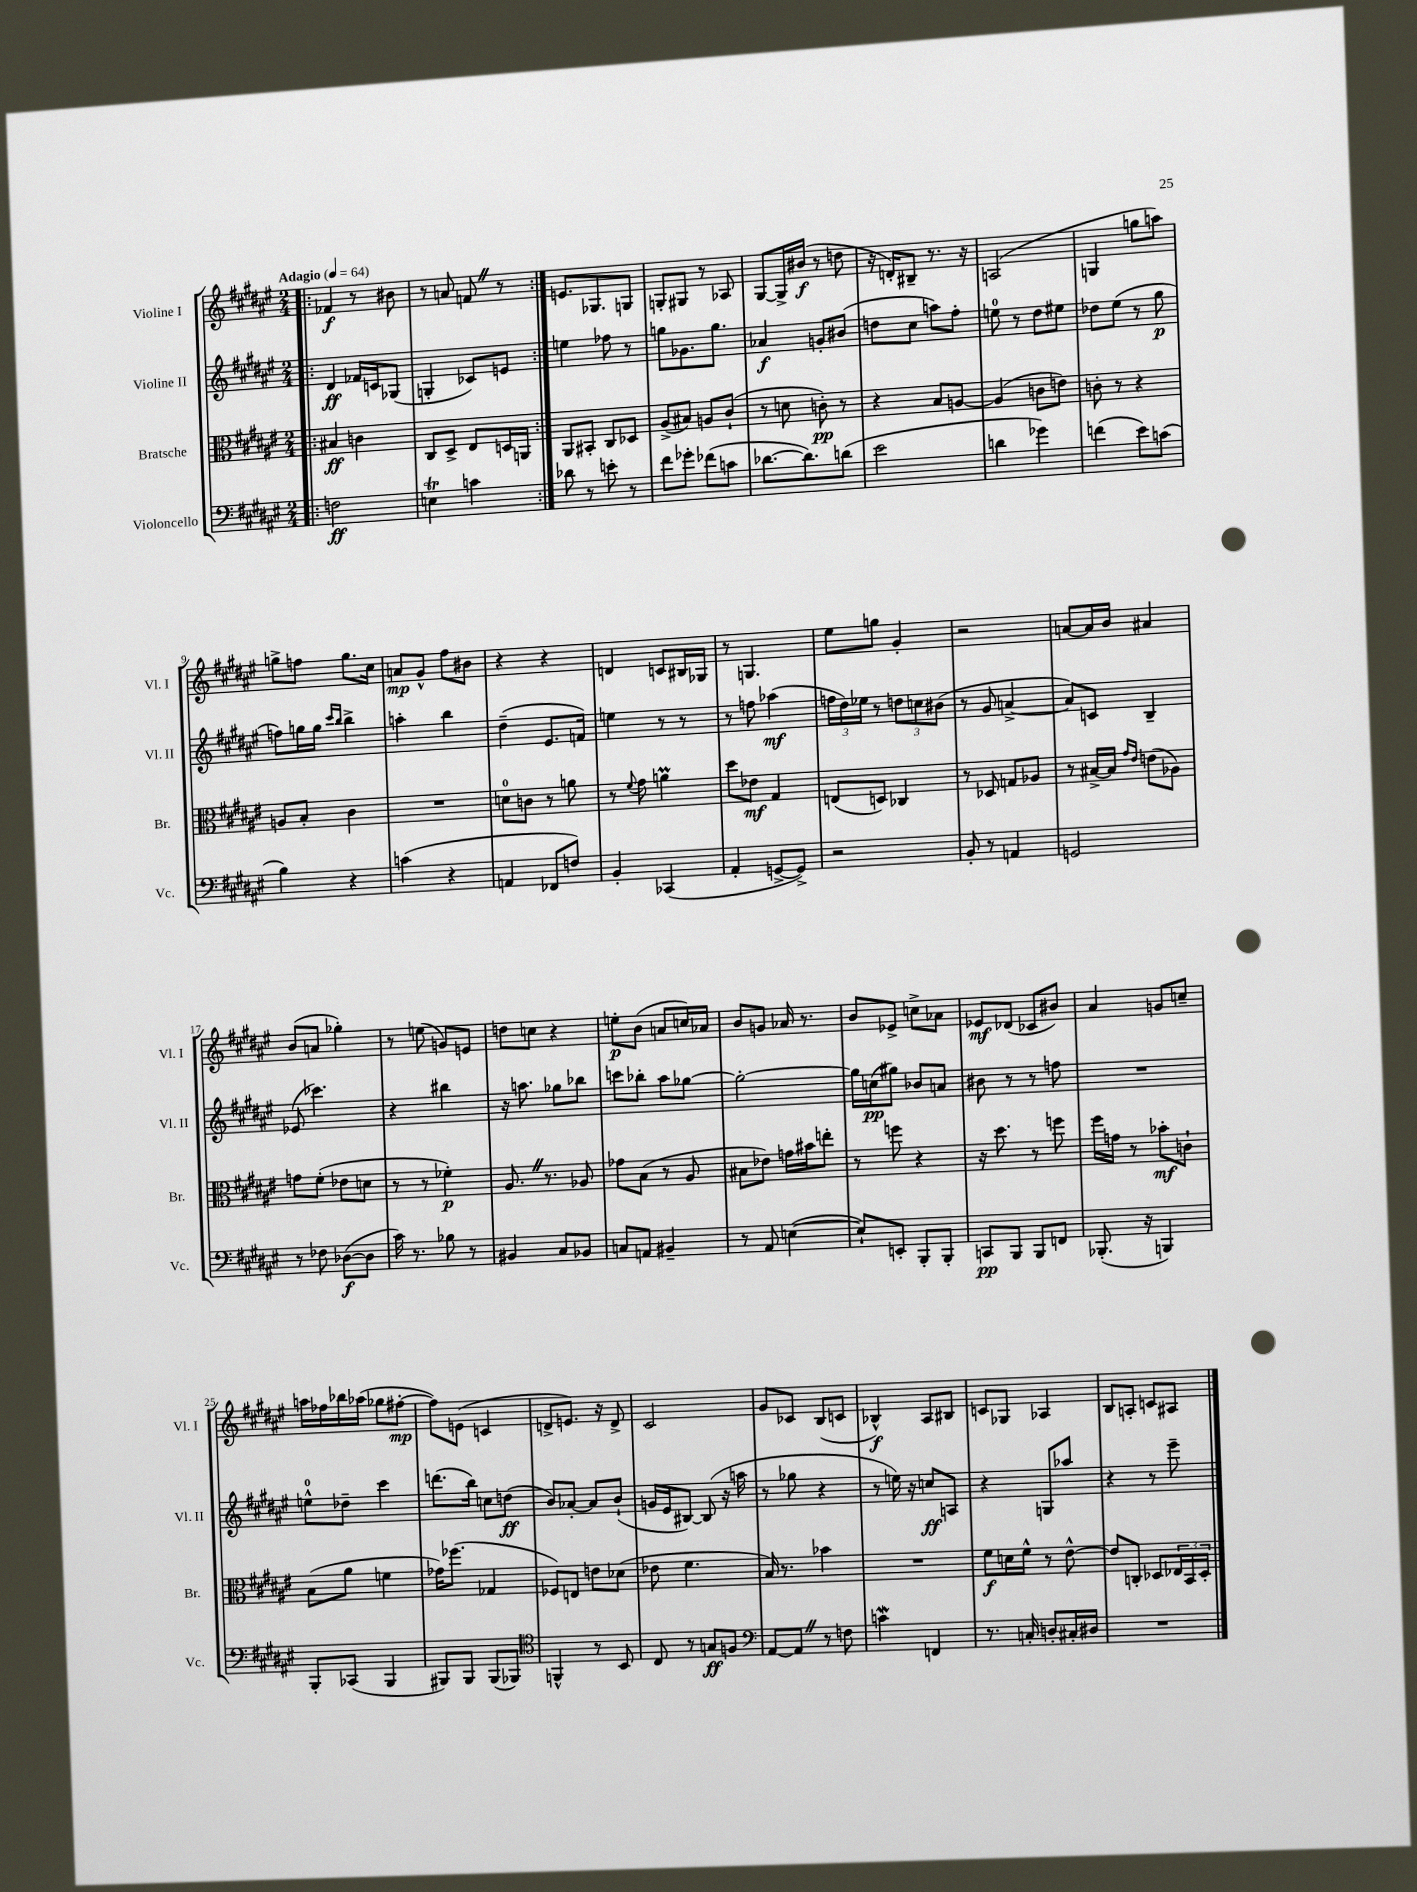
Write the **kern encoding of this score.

**kern	**dynam	**kern	**dynam	**kern	**dynam	**kern	**dynam
*part4	*part4	*part3	*part3	*part2	*part2	*part1	*part1
*staff4	*staff4	*staff3	*staff3	*staff2	*staff2	*staff1	*staff1
*I"Violoncello	*	*I"Bratsche	*	*I"Violine II	*	*I"Violine I	*
*I'Vc.	*	*I'Br.	*	*I'Vl. II	*	*I'Vl. I	*
*clefF4	*	*clefC3	*	*clefG2	*	*clefG2	*
*k[f#c#g#d#a#e#]	*	*k[f#c#g#d#a#e#]	*	*k[f#c#g#d#a#e#]	*	*k[f#c#g#d#a#e#]	*
*M2/4	*	*M2/4	*	*M2/4	*	*M2/4	*
*MM64	*	*MM64	*	*MM64	*	*MM64	*
=1!|:	=1!|:	=1!|:	=1!|:	=1!|:	=1!|:	=1!|:	=1!|:
!	!	!	!	!	!	!LO:TX:a:B:t=Adagio	!
2Fn\	ff	4B#X/	ff	4d#/	ff	4f-X/	f
.	.	4cn\	.	16f-X/LL	.	8r	.
.	.	.	.	16cn/J	.	.	.
.	.	.	.	(8G-X/J	.	8b#X\	.
=2	=2	=2	=2	=2	=2	=2	=2
4EnT\	.	8C#/L	.	4Gn'/	.	8r	.
.	.	8D#^/J	.	.	.	8an/	.
4cn\	.	8E#/L	.	8c-X/L)	.	8fnZ/	.
.	.	16Dn/L	.	8en/J	.	8r	.
.	.	16AAn/JJ	.	.	.	.	.
=3:|!	=3:|!	=3:|!	=3:|!	=3:|!	=3:|!	=3:|!	=3:|!
8d-X\	.	8AA#/L	.	4een\	.	8.en/L	.
8r	.	8BB#X'/J	.	.	.	.	.
.	.	.	.	.	.	8.G-X/	.
8en'\	.	8C#/L	.	8ff-X\	.	.	.
8r	.	8D-X/J	.	8r	.	8Gn/J	.
=4	=4	=4	=4	=4	=4	=4	=4
8f#\L	.	(8A#^/L	.	8ggn\L	.	8Gn'/L	.
8g-X'\J	.	8B#X/J)	.	8.g-X\	.	8G#X/J	.
(8f-X\L	.	8An/L	.	.	.	8r	.
.	.	.	.	8.gg\J	.	.	.
8cn\J	.	(8c#`/J	.	.	.	8A-X/	.
=5	=5	=5	=5	=5	=5	=5	=5
[8.d-X\L	.	8r	.	4a-X/	f	[8G#/L	.
.	.	8dn\	.	.	.	16G#^/L]	.
8.d-\])	.	.	.	.	.	(16b#X/JJ	f
.	.	8cn'\)	pp	8gn'/L	.	8r	.
(8dn\J	.	8r	.	(8b#X/J	.	8ddn\	.
=6	=6	=6	=6	=6	=6	=6	=6
2e#\	.	4r	.	8ddn\L	.	16r	.
.	.	.	.	.	.	16dn'/KL)	.
.	.	.	.	8cc#\J	.	8B#X~/J	.
.	.	8B/L	.	8aan\L)	.	8.r	.
.	.	[8An/J	.	8ff#'\J	.	.	.
.	.	.	.	.	.	16r	.
=7	=7	=7	=7	=7	=7	=7	=7
4dn\	.	(4A/]	.	8een\	.	(2An/	.
.	.	.	.	8r	.	.	.
4g-X\)	.	8cn\L	.	8dd#\L	.	.	.
.	.	8en\J)	.	8ee#X\J	.	.	.
=8	=8	=8	=8	=8	=8	=8	=8
(4fn\	.	8cn'\	.	8dd-X\L	.	4Gn/	.
.	.	8r	.	(8ee#\J	.	.	.
8e#\L)	.	4r	.	8r	.	8ggn\L	.
(8cn\J	.	.	.	8gg#\	p	8aan\J)	.
!!LO:LB:g=z
=9	=9	=9	=9	=9	=9	=9	=9
4B\)	.	8An/L	.	8ffn\L)	.	8ggn^\L	.
.	.	8B'/J	.	16ggn\L	.	8ffn\J	.
.	.	.	.	16gg\JJ	.	.	.
.	.	.	.	16qqccc#/LL	.	.	.
.	.	.	.	16qqbb/JJ	.	.	.
4r	.	4c#\	.	4bb^\	.	8.gg\L	.
.	.	.	.	.	.	16cc#\Jk	.
=10	=10	=10	=10	=10	=10	=10	=10
(4cn\	.	2r	.	4aan'\	.	8an/L	mp
.	.	.	.	.	.	8g#^^/J	.
4r	.	.	.	4bb\	.	8ff#\L	.
.	.	.	.	.	.	8b#X\J	.
=11	=11	=11	=11	=11	=11	=11	=11
4AAn/	.	8dn\L	.	(4dd#~\	.	4r	.
.	.	8cn\J	.	.	.	.	.
8FF-X/L	.	8r	.	8.e#/L	.	4r	.
8Fn/J)	.	8an\	.	.	.	.	.
.	.	.	.	16fn/Jk)	.	.	.
=12	=12	=12	=12	=12	=12	=12	=12
4BB'/	.	8r	.	4een\	.	4dn/	.
.	.	8qqf#/	.	.	.	.	.
.	.	8g#\	.	.	.	.	.
(4CC-X/	.	4anM\	.	8r	.	8cn/L	.
.	.	.	.	8r	.	16B#X/L	.
.	.	.	.	.	.	16G-X/JJ	.
=13	=13	=13	=13	=13	=13	=13	=13
4AA#'/	.	8dd#\L	.	8r	.	8r	.
.	.	8e-X\J	mf	8ffn\	.	4.Gn/	.
[8GGn^/L	.	4G#/	.	(4aa-X\	mf	.	.
8GG^/J])	.	.	.	.	.	.	.
=14	=14	=14	=14	=14	=14	=14	=14
2r	.	(8En/L	.	24ffn\LL	.	8ee#\L	.
.	.	.	.	24dd#\)	.	.	.
.	.	.	.	24ee-X\JJ	.	.	.
.	.	8Dn/J)	.	8r	.	8ggn\J	.
.	.	4C-X/	.	12ddn\L	.	4g#'/	.
.	.	.	.	12ccn\	.	.	.
.	.	.	.	(12b#X\J	.	.	.
=15	=15	=15	=15	=15	=15	=15	=15
8BB'/	.	8r	.	8r	.	2r	.
8r	.	8D-X/	.	8g#/	.	.	.
4AAn/	.	8Gn/L	.	[4an^/	.	.	.
.	.	8A-X/J	.	.	.	.	.
=16	=16	=16	=16	=16	=16	=16	=16
2GGn/	.	8r	.	8a/L])	.	[8an/L	.
.	.	[16B#X^/LL	.	8cn/J	.	16a/L]	.
.	.	16B#/JJ]	.	.	.	16b/JJ	.
.	.	16qqg#/LL	.	.	.	.	.
.	.	16qqe#/JJ	.	.	.	.	.
.	.	(8en\L	.	4B~/	.	4a#X/	.
.	.	8A-X\J)	.	.	.	.	.
!!LO:LB:g=z
=17	=17	=17	=17	=17	=17	=17	=17
8r	.	8gn\L	.	(8e-X/	.	(8b/L	.
8F-X\	.	(8f#'\J	.	4.ccc-X\)	.	8an/J	.
([8D-X\L	f	8e-X\L	.	.	.	4gg-X'\)	.
8D-\J]	.	8dn\J	.	.	.	.	.
=18	=18	=18	=18	=18	=18	=18	=18
16c#\)	.	8r	.	4r	.	8r	.
8.r	.	.	.	.	.	.	.
.	.	8r	.	.	.	(8een\	.
8B-X\	.	4f-X'\)	p	4bb#X\	.	8gn/L)	.
8r	.	.	.	.	.	8en/J	.
=19	=19	=19	=19	=19	=19	=19	=19
4BB#X/	.	8.A#Z/	.	16r	.	8ddn\L	.
.	.	.	.	8.aan\	.	.	.
.	.	.	.	.	.	8ccn\J	.
.	.	8.r	.	.	.	.	.
8C#/L	.	.	.	8gg-X\L	.	4r	.
8BB-X/J	.	8A-X/	.	8bb-X\J	.	.	.
=20	=20	=20	=20	=20	=20	=20	=20
8Cn/L	.	8g-X\L	.	8cccn\L	.	8een'\L	p
8AAn/J	.	(8B\J	.	8bb-X'\J	.	(8b\J	.
4BB#X~/	.	8r	.	8aa#\L	.	8an/L	.
.	.	8A#/	.	[8gg-X\J	.	16ccn/L)	.
.	.	.	.	.	.	16a-X/JJ	.
=21	=21	=21	=21	=21	=21	=21	=21
8r	.	8B#X\L	.	2gg-'\_	.	8b/L	.
8AA#/	.	8e-X\J)	.	.	.	8gn/J	.
([4En\	.	16gn\LL	.	.	.	16a-X/	.
.	.	16b#X\J	.	.	.	8.r	.
.	.	8een'\J	.	.	.	.	.
=22	=22	=22	=22	=22	=22	=22	=22
8E`/L])	.	8r	.	16gg-\LL]	.	8b/L	.
.	.	.	.	(16ccn\J	pp	.	.
8EEn'/J	.	8ffn\	.	8gg#X\J)	.	8e-X^/J	.
8BBB'/L	.	4r	.	8b-X/L	.	8ccn^\L	.
8BBB'/J	.	.	.	8an/J	.	8a-X\J	.
=23	=23	=23	=23	=23	=23	=23	=23
8CCn/L	pp	16r	.	8b#X\	.	8e-X/L	mf
.	.	8.dd#\	.	.	.	.	.
8BBB/J	.	.	.	8r	.	(8d-X/J	.
8BBB/L	.	8r	.	8r	.	8c-X/L	.
8FFn/J	.	8ffn\	.	8ffn\	.	8b#X/J)	.
=24	=24	=24	=24	=24	=24	=24	=24
(8.BBB-X'/	.	16ff#\LL	.	2r	.	4a#/	.
.	.	16gn\JJ	.	.	.	.	.
.	.	8r	.	.	.	.	.
16r	.	.	.	.	.	.	.
4BBBn/)	.	8b-X'\L	mf	.	.	8gn/L	.
.	.	8cn`\J	.	.	.	8ccn~/J	.
!!LO:LB:g=z
=25	=25	=25	=25	=25	=25	=25	=25
8BBB'/L	.	(8B\L	.	8een^^\L	.	16aan\LL	.
.	.	.	.	.	.	16ff-X\	.
(8CC-X/J	.	8a#\J	.	8dd-X~\J	.	16bb-X\	.
.	.	.	.	.	.	(16aa-X\JJ	.
4BBB/	.	4fn\	.	4ccc#\	.	8gg-X\L	.
.	.	.	.	.	.	[8ff#X'\J	mp
=26	=26	=26	=26	=26	=26	=26	=26
8BBB#X/L)	.	16g-X\KL)	.	(8.dddn\L	.	8ff#\L])	.
.	.	(8.ff-X\J	.	.	.	.	.
8BBB#/J	.	.	.	.	.	(8en\J	.
.	.	.	.	16bb\Jk)	.	.	.
(8BBB#/L	.	4G-X/	.	8ccn\L	.	4cn/	.
8BBB-X/J)	.	.	.	(8ddn\J	ff	.	.
=27	=27	=27	=27	=27	=27	=27	=27
*clefC4	*	*	*	*	*	*	*
4FFn^^/	.	8F-X/L)	.	8b/L)	.	8dn^/L	.
.	.	8En/J	.	[8a-X'/J	.	8.en/J)	.
8r	.	8en\L	.	8a-/L]	.	.	.
.	.	.	.	.	.	16r	.
8BB/	.	(8d-X\J	.	(8b`/J	.	8d^/	.
=28	=28	=28	=28	=28	=28	=28	=28
8C#/	.	8e-X\	.	16gn/LL	.	2c#/	.
.	.	.	.	16e#/J	.	.	.
8r	.	4.f#\	.	[8B#X/J)	.	.	.
8Gn/L	ff	.	.	(8B#/]	.	.	.
8Fn/J	.	.	.	16r	.	.	.
.	.	.	.	16aan\	.	.	.
=29	=29	=29	=29	=29	=29	=29	=29
*clefF4	*	*	*	*	*	*	*
[8AA#/L	.	16B/)	.	8r	.	8g#/L	.
.	.	8.r	.	.	.	.	.
8AA#Z/J]	.	.	.	8gg-X\	.	8c-X/J	.
8r	.	4b-X\	.	4r	.	(8B/L	.
8Fn\	.	.	.	.	.	8cn/J	.
=30	=30	=30	=30	=30	=30	=30	=30
4cnw\	.	2r	.	8r	.	4B-X^^/)	f
.	.	.	.	16een\)	.	.	.
.	.	.	.	16r	.	.	.
4FFn/	.	.	.	8ccn/L	ff	8A#/L	.
.	.	.	.	8An/J	.	8B#X/J	.
=31	=31	=31	=31	=31	=31	=31	=31
8.r	.	8f#\L	f	4r	.	8cn/L	.
.	.	16dn\L	.	.	.	8G-X/J	.
16Cn'/	.	16f#^^\JJ	.	.	.	.	.
8Dn'/L	.	8r	.	8Gn/L	.	4A-X/	.
16C#X'/L	.	[8e#^^\	.	8aa-X/J	.	.	.
16D#X/JJ	.	.	.	.	.	.	.
=32	=32	=32	=32	=32	=32	=32	=32
2r	.	8e#/L]	.	4r	.	8B/L	.
.	.	8Cn'/J	.	.	.	8An'/J	.
.	.	8D-X/L	.	8r	.	8cn/L	.
.	.	24E-X/L	.	8eee#~\	.	8A#X/J	.
.	.	24BB/	.	.	.	.	.
.	.	24D-'/JJ	.	.	.	.	.
==	==	==	==	==	==	==	==
*-	*-	*-	*-	*-	*-	*-	*-
